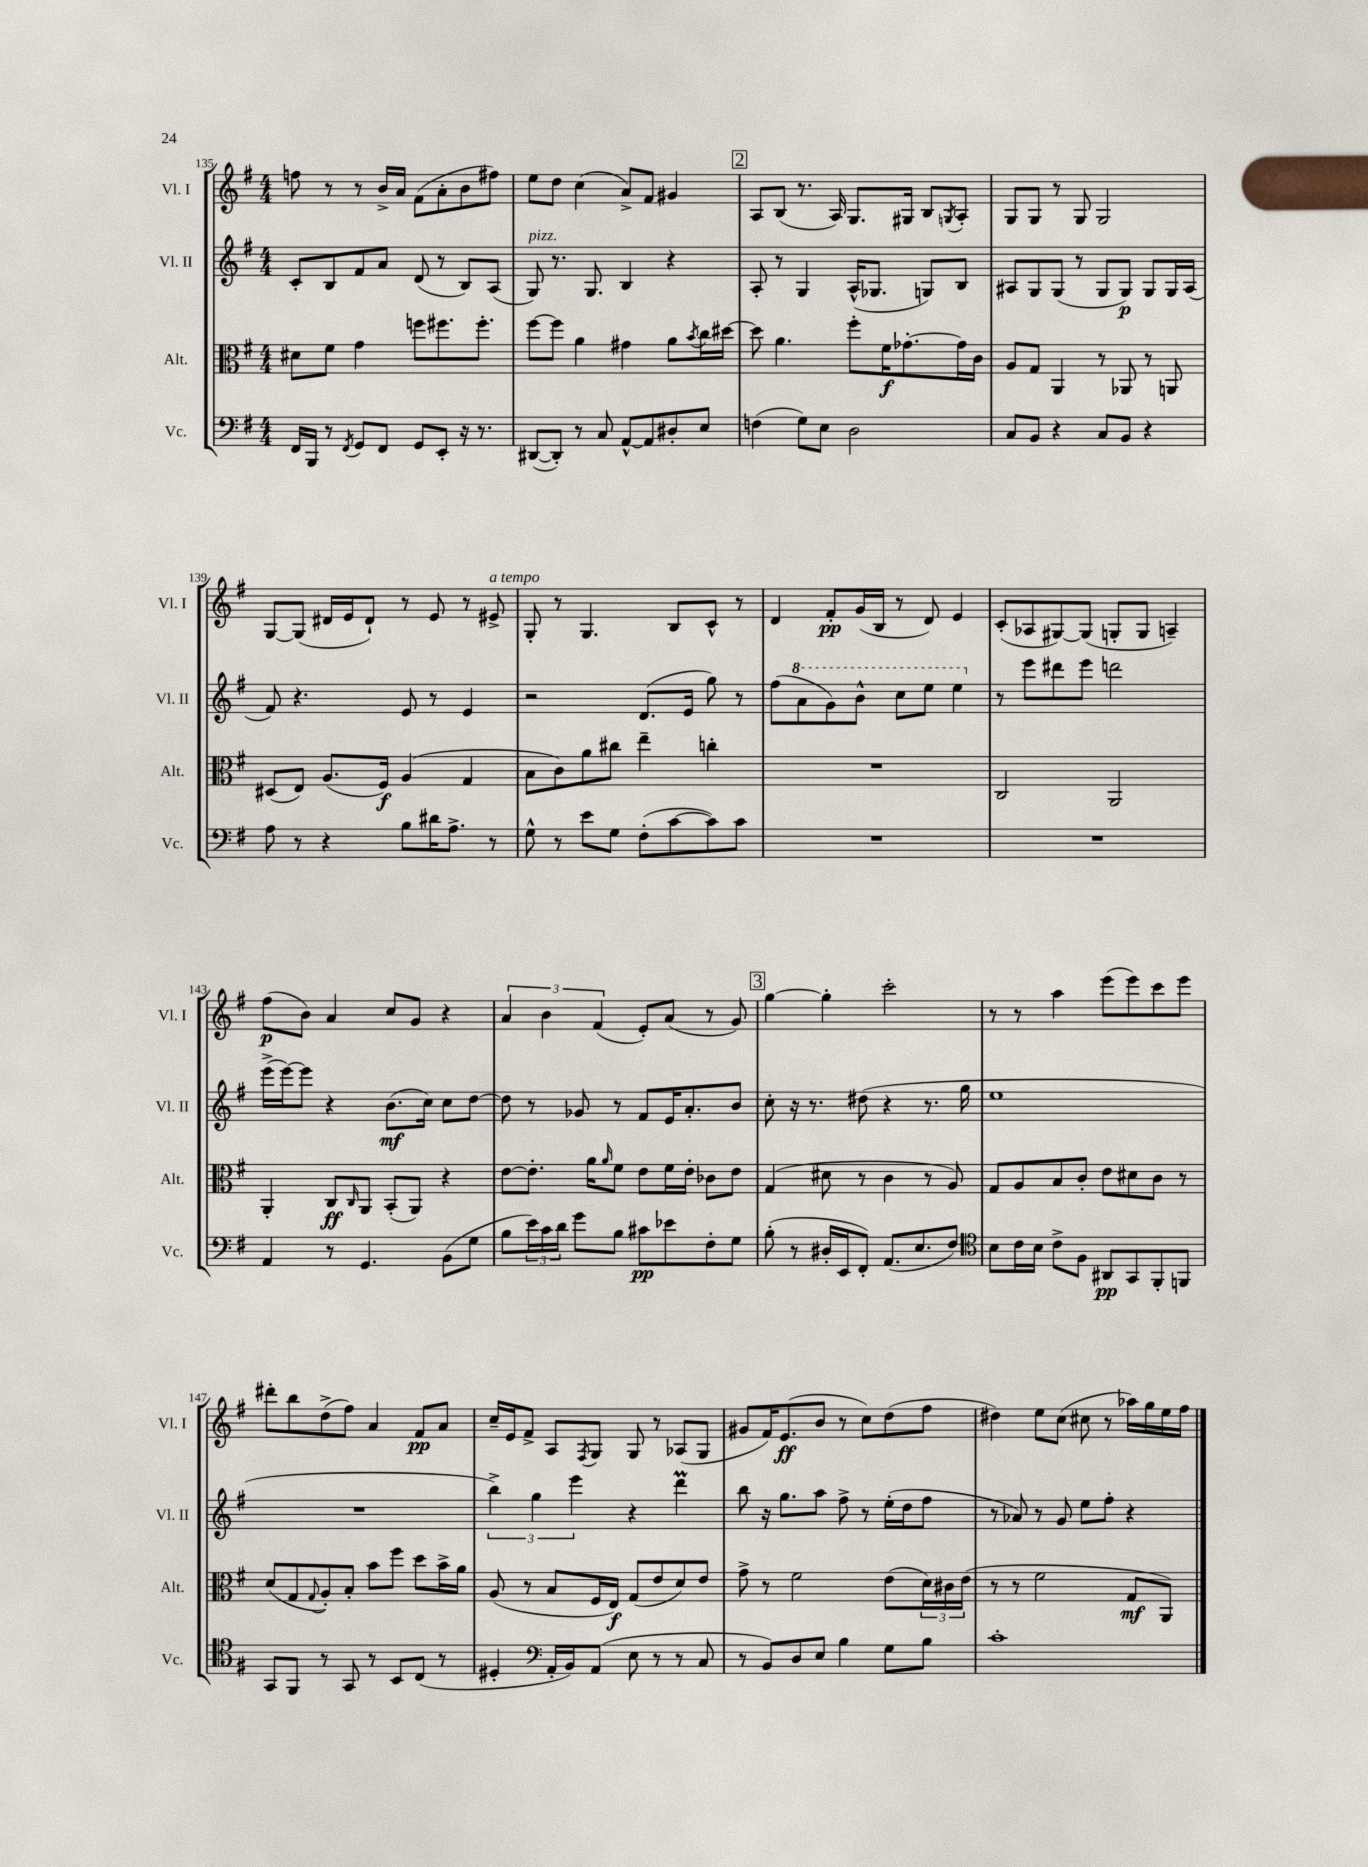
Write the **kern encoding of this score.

**kern	**dynam	**kern	**dynam	**kern	**dynam	**kern	**dynam
*part4	*part4	*part3	*part3	*part2	*part2	*part1	*part1
*staff4	*staff4	*staff3	*staff3	*staff2	*staff2	*staff1	*staff1
*I"Vc.	*	*I"Alt.	*	*I"Vl. II	*	*I"Vl. I	*
*I'Vc.	*	*I'Alt.	*	*I'Vl. II	*	*I'Vl. I	*
*clefF4	*	*clefC3	*	*clefG2	*	*clefG2	*
*k[f#]	*	*k[f#]	*	*k[f#]	*	*k[f#]	*
*M4/4	*	*M4/4	*	*M4/4	*	*M4/4	*
=135	=135	=135	=135	=135	=135	=135	=135
16FF#/LL	.	8d#X\L	.	8c'/L	.	8ffn\	.
16BBB/JJ	.	.	.	.	.	.	.
8r	.	8f#\J	.	8B/	.	8r	.
8qFF#/	.	.	.	.	.	.	.
8GG/L	.	4g\	.	8f#/	.	8r	.
8FF#/J	.	.	.	8a/J	.	16b^/LL	.
.	.	.	.	.	.	16a/JJ	.
8GG/L	.	8ffn\L	.	(8d/	.	(8f#\L	.
8EE'/J	.	8.ff#X\	.	8r	.	8a'\	.
16r	.	.	.	8B/L)	.	8b\	.
8.r	.	8.ff#'\J	.	.	.	.	.
.	.	.	.	(8A/J	.	8ff#X\J)	.
=136	=136	=136	=136	=136	=136	=136	=136
!	!	!	!	!LO:TX:a:i:t=pizz.	!	!	!
([8DD#X/L	.	[8ff#\L	.	8G/)	.	8ee\L	.
8DD#'/J])	.	8ff#\J]	.	8.r	.	8dd\J	.
8r	.	4a\	.	.	.	(4cc\	.
.	.	.	.	8.G/	.	.	.
8C/	.	.	.	.	.	.	.
[8AA^^/L	.	4g#X\	.	4B/	.	8a^/L)	.
8AA/]	.	.	.	.	.	8f#/J	.
8D#X'/	.	8a\L	.	4r	.	4g#X/	.
.	.	8qb/	.	.	.	.	.
8E/J	.	16cc\L	.	.	.	.	.
.	.	[16dd#X\JJ	.	.	.	.	.
!!LO:REH:place=s1:t=2
=137	=137	=137	=137	=137	=137	=137	=137
(4Fn\	.	8dd#\]	.	8A'/	.	8A/L	.
.	.	4.a\	.	8r	.	(8B/J	.
8G\L)	.	.	.	4G/	.	8.r	.
8E\J	.	.	.	.	.	.	.
.	.	.	.	.	.	16A/)	.
2D\	.	8ff#'\L	.	(16A^^/KL	.	8.G/L	.
.	.	.	.	8.G-X/J	.	.	.
.	.	16f#\K	f	.	.	.	.
.	.	[8.g-X'\	.	.	.	16G#X/Jk	.
.	.	.	.	8Gn/L)	.	8B/L	.
.	.	.	.	.	.	8qGn/	.
.	.	16g-\L]	.	8B/J	.	8A'/J	.
.	.	16c\JJ	.	.	.	.	.
=138	=138	=138	=138	=138	=138	=138	=138
8C/L	.	8A/L	.	8A#X/L	.	8G/L	.
8BB/J	.	8G/J	.	8G/	.	8G/J	.
4r	.	4AA/	.	(8G/J	.	8r	.
.	.	.	.	8r	.	8G/	.
8C/L	.	8r	.	8G/L	.	2G/	.
8BB/J	.	8AA-X/	.	8G/J)	p	.	.
4r	.	8r	.	8G/L	.	.	.
.	.	8AAn/	.	16G/L	.	.	.
.	.	.	.	(16A#/JJ	.	.	.
!!LO:LB:g=z
=139	=139	=139	=139	=139	=139	=139	=139
8A\	.	(8D#X/L	.	8f#/)	.	[8G/L	.
8r	.	8E/J)	.	4.r	.	(8G/J]	.
4r	.	(8.A/L	.	.	.	16d#X/LL	.
.	.	.	.	.	.	16e/J	.
.	.	.	.	.	.	8d#`/J)	.
.	.	16F#/Jk)	f	.	.	.	.
8B\L	.	(4A/	.	8e/	.	8r	.
16d#X\K	.	.	.	8r	.	8e/	.
8.A^\J	.	.	.	.	.	.	.
.	.	4G/	.	4e/	.	8r	.
!	!	!	!	!	!	!LO:TX:a:i:t=a tempo	!
8r	.	.	.	.	.	8e#X^/	.
=140	=140	=140	=140	=140	=140	=140	=140
8G^^\	.	8B\L	.	2r	.	8G'/	.
8r	.	8c\)	.	.	.	8r	.
8e\L	.	8a\	.	.	.	4.G/	.
8G\J	.	8cc#X\J	.	.	.	.	.
(8F#'\L	.	4ee~\	.	(8.d/L	.	.	.
[8c\	.	.	.	.	.	8B/L	.
.	.	.	.	16e/Jk	.	.	.
8c\])	.	4ccn'\	.	8gg\)	.	8c^^/J	.
8c\J	.	.	.	8r	.	8r	.
=141	=141	=141	=141	=141	=141	=141	=141
1r	.	1r	.	(8ff#\L	.	4d/	.
*	*	*	*	*8va	*	*	*
.	.	.	.	8aa\	.	.	.
.	.	.	.	8gg\)	.	8f#'/L	pp
.	.	.	.	8bb^^\J	.	(16g/L	.
.	.	.	.	.	.	16B/JJ	.
.	.	.	.	8ccc\L	.	8r	.
.	.	.	.	8eee\J	.	8d/)	.
.	.	.	.	4eee\	.	4e/	.
=142	=142	=142	=142	=142	=142	=142	=142
*	*	*	*	*X8va	*	*	*
1r	.	2C/	.	8r	.	(8c'/L	.
.	.	.	.	8eee\L	.	8A-X/	.
.	.	.	.	8ddd#X\	.	[8G#X/)	.
.	.	.	.	8eee\J	.	(8G#/J]	.
.	.	2AA/	.	2dddn\	.	8Gn'/L	.
.	.	.	.	.	.	8G/J	.
.	.	.	.	.	.	4An~/)	.
!!LO:LB:g=z
=143	=143	=143	=143	=143	=143	=143	=143
4AA/	.	4AA'/	.	(16eee^\LL	.	(8ff#\L	p
.	.	.	.	[16eee\J)	.	.	.
.	.	.	.	8eee\J]	.	8b\J)	.
8r	.	8C/L	ff	4r	.	4a/	.
.	.	16qqC/	.	.	.	.	.
4.GG/	.	8AA/J	.	.	.	.	.
.	.	(8BB'/L	.	(8.b\L	mf	8cc/L	.
.	.	8AA/J)	.	.	.	8g/J	.
.	.	.	.	16cc\Jk)	.	.	.
(8BB\L	.	4r	.	8cc\L	.	4r	.
8G\J	.	.	.	[8dd\J	.	.	.
=144	=144	=144	=144	=144	=144	=144	=144
8B\L	.	[8e\L	.	8dd\]	.	6a/	.
24e\L)	.	8.e'\J]	.	8r	.	.	.
24c\	.	.	.	.	.	6b\	.
24d\JJ	.	.	.	.	.	.	.
8g\L	.	.	.	8g-X/	.	.	.
.	.	16a\KL	.	.	.	.	.
.	.	.	.	.	.	(6f#/	.
.	.	16qqa/	.	.	.	.	.
8B\J	.	8f#\J	.	8r	.	.	.
8c#X\L	pp	8e\L	.	8f#/L	.	8e'/L)	.
8e-X\	.	16f#\L	.	16e/K	.	(8a/J	.
.	.	16e'\JJ	.	8.a'/	.	.	.
8F#'\	.	8c-X\L	.	.	.	8r	.
8G\J	.	8e\J	.	8b/J	.	8g/)	.
!!LO:REH:place=s1:t=3
=145	=145	=145	=145	=145	=145	=145	=145
(8B'\	.	(4G/	.	8cc'\	.	[4gg\	.
8r	.	.	.	16r	.	.	.
.	.	.	.	8.r	.	.	.
16D#X'/LL	.	8d#X\	.	.	.	4gg'\]	.
16EE/J	.	.	.	.	.	.	.
8FF#'/J)	.	8r	.	(8dd#X\	.	.	.
(8.AA/L	.	4c\	.	4r	.	2ccc'\	.
8.E/	.	.	.	.	.	.	.
.	.	8r	.	8.r	.	.	.
8F#/J)	.	8A/)	.	.	.	.	.
.	.	.	.	16gg\	.	.	.
=146	=146	=146	=146	=146	=146	=146	=146
*clefC4	*	*	*	*	*	*	*
8B\L	.	8G/L	.	1ee	.	8r	.
16c\L	.	8A/	.	.	.	8r	.
16B\JJ	.	.	.	.	.	.	.
8c^\L	.	8B/	.	.	.	4aa\	.
8F#\J	.	8c'/J	.	.	.	.	.
8AA#X/L	pp	8e\L	.	.	.	(8eee\L	.
8GG/	.	8d#X\	.	.	.	8eee\)	.
8FF#'/	.	8c\J	.	.	.	8ccc\	.
8FFn/J	.	8r	.	.	.	8eee\J	.
!!LO:LB:g=z
=147	=147	=147	=147	=147	=147	=147	=147
8GG/L	.	(8d/L	.	1r	.	8ddd#X'\L	.
8FF#/J	.	8G/	.	.	.	8bb\	.
.	.	8qqG/	.	.	.	.	.
8r	.	8A'/)	.	.	.	(8dd^\	.
8GG/	.	8B'/J	.	.	.	8ff#\J)	.
8r	.	8b\L	.	.	.	4a/	.
8BB/L	.	8ff#\J	.	.	.	.	.
(8C/J	.	8dd\L	.	.	.	8f#/L	pp
8r	.	16b^\L	.	.	.	8a/J	.
.	.	16a\JJ	.	.	.	.	.
=148	=148	=148	=148	=148	=148	=148	=148
4D#X'/	.	(8A/	.	6bb^\)	.	16cc~/LL	.
.	.	.	.	.	.	16e/J	.
.	.	8r	.	.	.	8f#^/J	.
.	.	.	.	6gg\	.	.	.
*clefF4	*	*	*	*	*	*	*
16AA'/LL	.	8B/L	.	.	.	8A/L	.
16BB/J)	.	.	.	.	.	.	.
.	.	.	.	6eee\	.	.	.
.	.	.	.	.	.	8qF#/	.
(8AA/J	.	16F#/L	.	.	.	8G/J	.
.	.	16E/JJ)	f	.	.	.	.
8E\	.	(8G/L	.	4r	.	8G/	.
8r	.	8e/	.	.	.	8r	.
8r	.	8d/)	.	4dddM\	.	(8A-X/L	.
8C/	.	8e/J	.	.	.	8G/J	.
=149	=149	=149	=149	=149	=149	=149	=149
8r	.	8g^\	.	8bb\	.	8g#X/L	.
8BB/L)	.	8r	.	16r	.	16f#/K)	.
.	.	.	.	8.gg\L	.	(8.e/	ff
8D/	.	2f#\	.	.	.	.	.
8E/J	.	.	.	8aa\J	.	8b/J	.
4B\	.	.	.	8ff#^\	.	8r	.
.	.	.	.	8r	.	8cc\L)	.
8G\L	.	(8e\L	.	(16ee'\LL	.	(8dd\	.
.	.	.	.	16dd\J	.	.	.
8B\J	.	24d\L)	.	8ff#\J	.	8ff#\J	.
.	.	24c#X\	.	.	.	.	.
.	.	(24e\JJ	.	.	.	.	.
=150	=150	=150	=150	=150	=150	=150	=150
1c'	.	8r	.	8r	.	4dd#X\)	.
.	.	8r	.	8a-X/)	.	.	.
.	.	2f#\	.	8r	.	8ee\L	.
.	.	.	.	8g/	.	(8cc\J	.
.	.	.	.	8ee\L	.	8cc#X\	.
.	.	.	.	8ff#'\J	.	8r	.
.	.	8G/L	mf	4r	.	16aa-X\LL)	.
.	.	.	.	.	.	16gg\	.
.	.	8AA/J)	.	.	.	16ee\	.
.	.	.	.	.	.	16ff#\JJ	.
==	==	==	==	==	==	==	==
*-	*-	*-	*-	*-	*-	*-	*-
